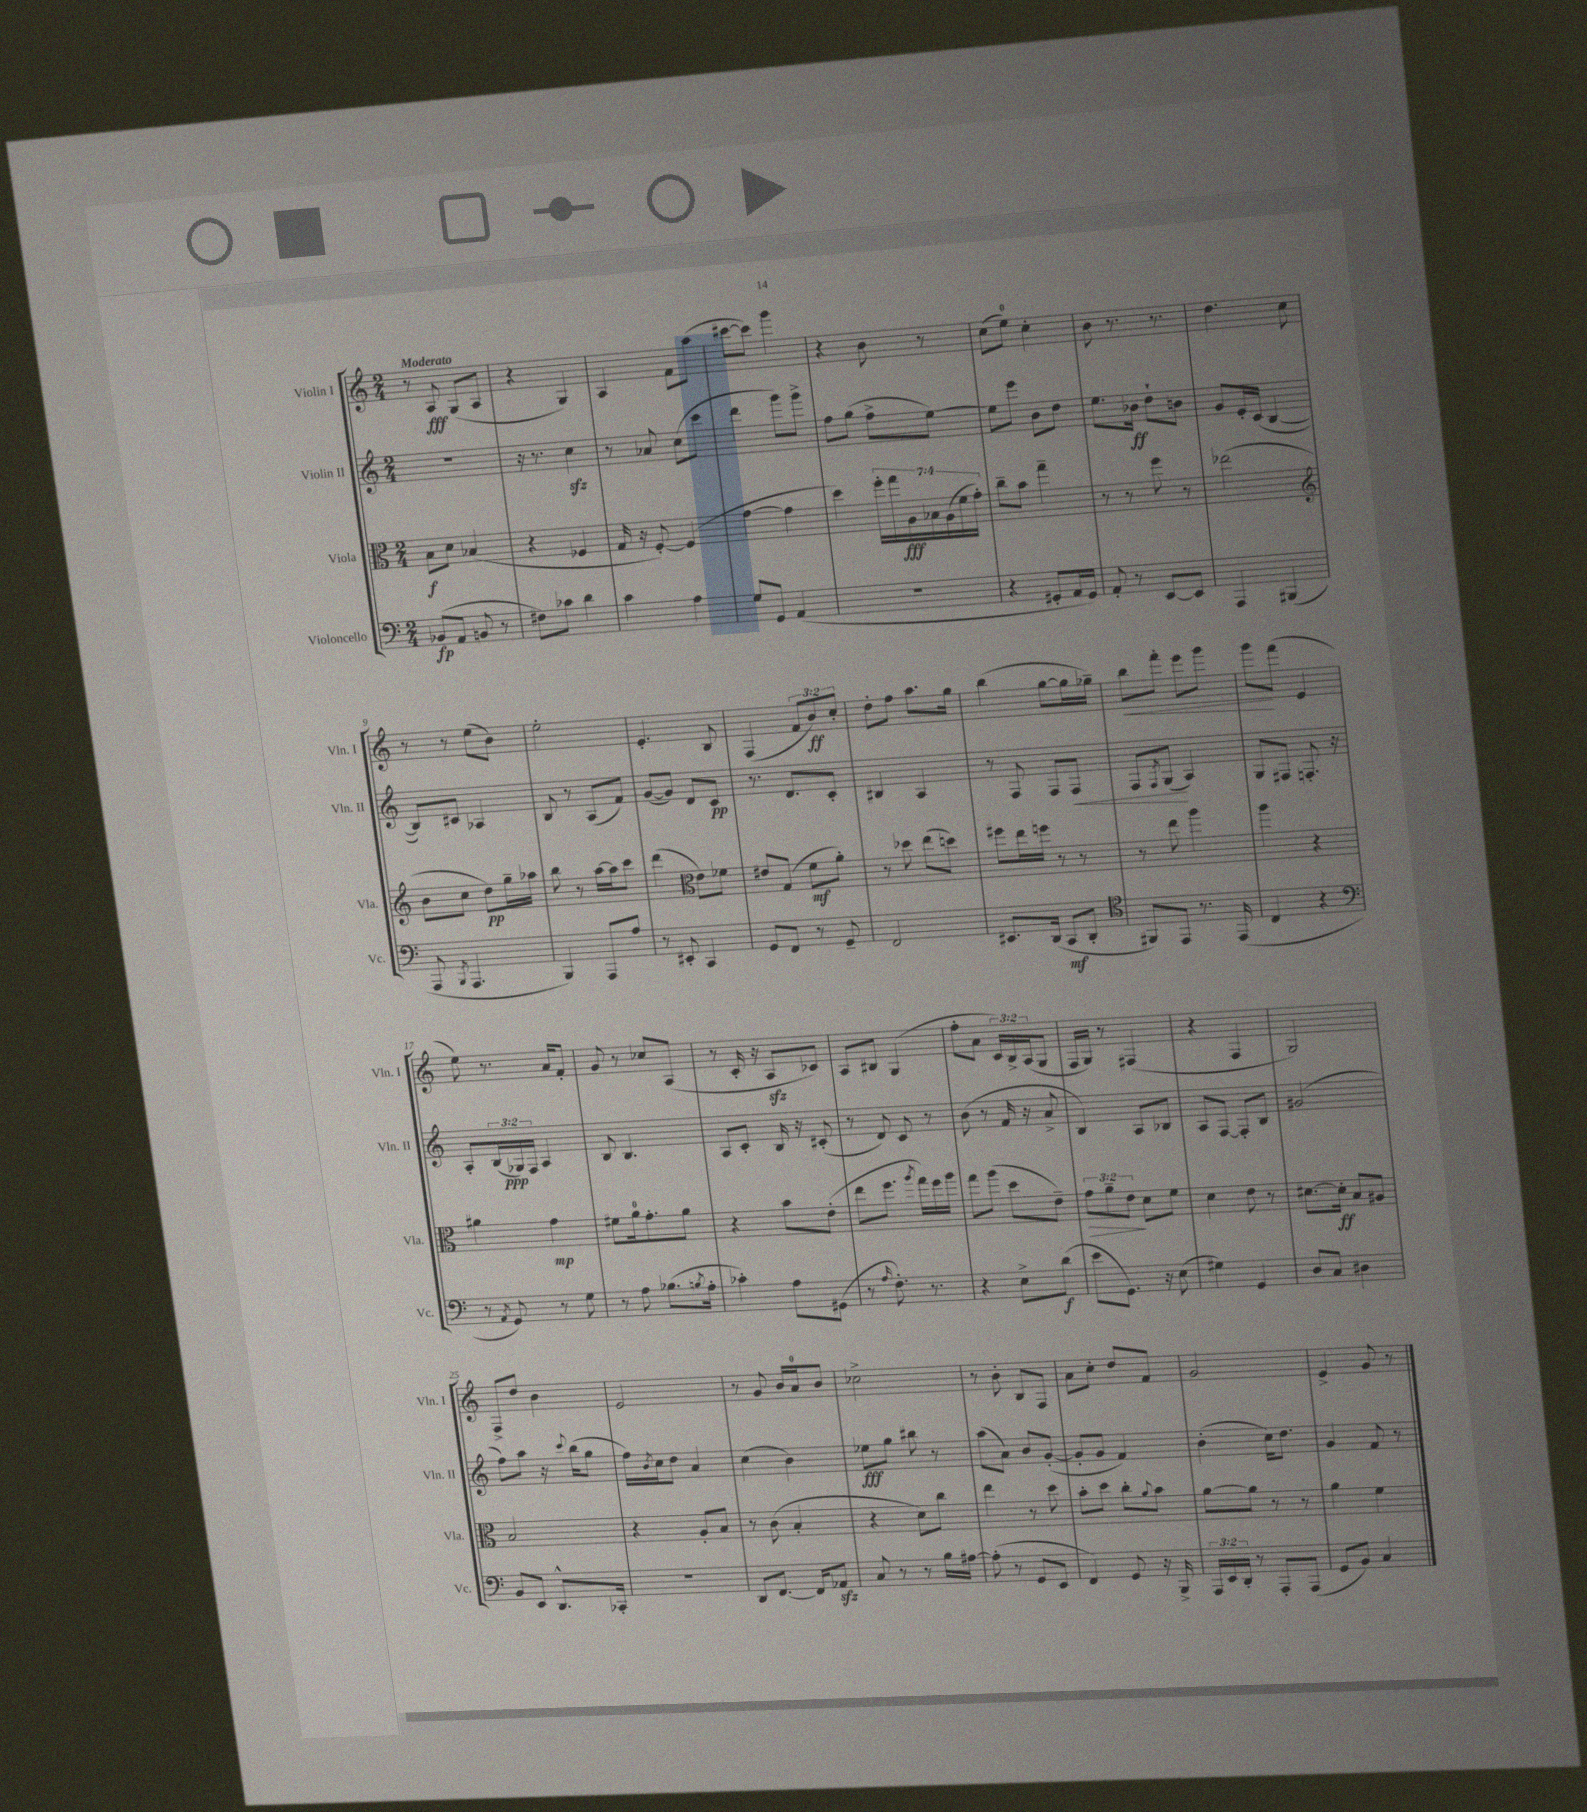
<<
\new StaffGroup <<
\new Staff = "s0" \with { instrumentName = "Violin I" shortInstrumentName = "Vln. I" } {
    \clef treble \key c \major \numericTimeSignature \time 2/4 \override Staff.TupletNumber.text = #tuplet-number::calc-fraction-text \tempo "Moderato"
    r8 a8\fff g8( a8 |
    r4 g4) |
    a4 f'8 a''8( |
    cis'''8~ cis'''8) g'''4 |
    r4 b'8 r8 |
    c''8( e''8-0) c''4-. |
    b'8 r8. r8. |
    d''4. c''8 |
    r8 r8 e''8( b'8) |
    e''2-. |
    e'4.-. b8 |
    f4( \tuplet 3/2 { f'8 b'8\ff) c''8-. } |
    d''8-. f''8 a''8. g''16 |
    b''4( g''8~ g''16 ges''16--) |
    b''8\< f'''8-. e'''8 g'''8 |
    g'''8\! f'''8( e'4 |
    e''8) r8. a'16 f'8-. |
    g'8 r8 ces''8 a8( |
    r8 c'16-. r16 a8\sfz ces'8) |
    a8 bis8 g4( |
    f''8-. a'8 \tuplet 3/2 { c'16) b16-> a16( } g8 |
    f16 g16) r8 fis4( |
    r4 f4 |
    g2) |
    f8-> d''8 b'4 |
    e'2 |
    r8 g'8 b'16 a'16-0 b'8 |
    ces''2-> |
    r8 b'8-. b8 f8 |
    a'8 c''8-. d''8 f'8 |
    g'2 |
    e'4-> g'8 r8 \bar "|." |
}
\new Staff = "s1" \with { instrumentName = "Violin II" shortInstrumentName = "Vln. II" } {
    \clef treble \key c \major \numericTimeSignature \time 2/4 \override Staff.TupletNumber.text = #tuplet-number::calc-fraction-text
    r2 |
    r16 r8. c''4\sfz |
    r8 aes'8 c''8( c'''8 |
    d'''4 g'''8) g'''8-> |
    f''8 g''8( f''8-> e''8~) |
    e''8 e'''8 b'8 d''8 |
    e''8. bes'16\ff d''8-! b'8 |
    g'8 e'16-. c'16( b4~ |
    b8) cis'8 aes4 |
    b8 r8 a8( f'8) |
    g'8~( g'8) d'8 c'8\pp |
    r8. d'8. c'8-. |
    bis4 a4 |
    r8 f8 f8 f8\< |
    f8 \acciaccatura { f8 } g8\!( a4) |
    g8 fis8 f8.-. r16 |
    a8-. \tuplet 3/2 { b16( ges16\ppp) f16 } a4 |
    b8 b4. |
    a8 c'8-. b16 r16 cis'8-.( |
    r8 d'8) c'8 r8 |
    b'8( r8 f'16 r16 a'8-> |
    b4) a8 bes8 |
    a8 f8~ f8-. b8 |
    gis'2( |
    f''8) a''8 r16 \appoggiatura { c'''8 } b''16( g''8 |
    f''16) \acciaccatura { b'8 } c''16 d''8 a'4 |
    c''4( b'4) |
    ees''8\fff g''8 bis''8 r8 |
    a''8( a'8) b'8 g'8~-.( |
    g'8-. g'8 f'4) |
    b'4-.( c''16) d''8. |
    g'4 f'8 r8 \bar "|." |
}
\new Staff = "s2" \with { instrumentName = "Viola" shortInstrumentName = "Vla." } {
    \clef alto \key c \major \numericTimeSignature \time 2/4 \override Staff.TupletNumber.text = #tuplet-number::calc-fraction-text
    b8\f d'8 bes4( |
    r4 fes4 |
    g16 r16 f8~-.) f4( |
    g'4~ g'4 |
    d''4) \tuplet 7/4 { f''16-. g''16 a16\fff bes16 a16( f'16 g'16-.) } |
    c''8-- b'8 g''4-- |
    r8 r8 f''8 r8 |
    ees''2( |
    \clef treble b'8 c''8 d''8\pp) g''16-- aes''16 |
    b''8 r8 a''16~ a''16 c'''8 |
    d'''4( \clef alto e'8) fes'8 |
    eis'8 g8( f'8\mf a'8-.) |
    r8 des''8 e''8( d''8) |
    fis''8 e''16 f''16 r8 r8 |
    r8 e''8 a''4 |
    a''4 r4 |
    ais'4 g'4\mp |
    fis'8 a'16-0 g'8.-. a'8 |
    r4 b'8 e'8-.( |
    e''8 f''8. \acciaccatura { a''8 } g''16) f''16 a''16 |
    g''8 a''8( d''8 e'8--) |
    \tuplet 3/2 { g'8\> a'8-- e'8\! } d'8 f'8 |
    d'4 e'8 r8 |
    dis'8.~ dis'16-.\ff b8 ais8 |
    b2 |
    r4 a8-. b8 |
    r8 c'8( b4-. |
    r4 d'8) c''8 |
    e''4 r8 d''8 |
    b'8-. d''8 c''8-. \appoggiatura { a'8 } b'8 |
    a'8~ a'8 r8 r8 |
    a'4 f'4 \bar "|." |
}
\new Staff = "s3" \with { instrumentName = "Violoncello" shortInstrumentName = "Vc." } {
    \clef bass \key c \major \numericTimeSignature \time 2/4 \override Staff.TupletNumber.text = #tuplet-number::calc-fraction-text
    bes,8\fp( a,8 b,8 r8 |
    fis8) ces'8 d'4 |
    c'4 a4 |
    g8 g,8 a,4( |
    r2 |
    r4 gis,8-. a,16 gis,16) |
    a,8-. r8 e,8~ e,8 |
    a,,4 bis,,4( |
    a,,8 \acciaccatura { b,,8 } a,,4. |
    b,,4) a,,8 a8 |
    r8 eis,8-. c,4 |
    g,8 f,8 r8 g,8-- |
    f,2 |
    eis,8. d,16( c,8\mf d,8-. |
    \clef tenor fis,8) e,8 r8. e,16( |
    c4 r4 |
    \clef bass r8 \acciaccatura { a,8 } g,8) r8 g8 |
    r8 a8 bes8.( \acciaccatura { b8 } a16-. |
    ces'4-.) a8 gis,8( |
    r8 \grace { a16 } f8.-.) r8. |
    r4 e8-> d'8\f( |
    e'8 g,8.) r16 e8( |
    gis4) g,4 |
    d8 c8 dis4 |
    b,8 e,8 d,8.-^ ces,16-. |
    r2 |
    d,8 f,8.~ f,16 aes,8\sfz |
    c8 r8 r8 b16 ais16~ |
    ais8-.( r8 g,8 e,8 |
    f,4) g,8 r16 b,,16-> |
    \tuplet 3/2 { a,,16 e,16 d,16-. } r8 a,,8-. a,,8( |
    g,8 b,8) c4 \bar "|." |
}
>>
>>
